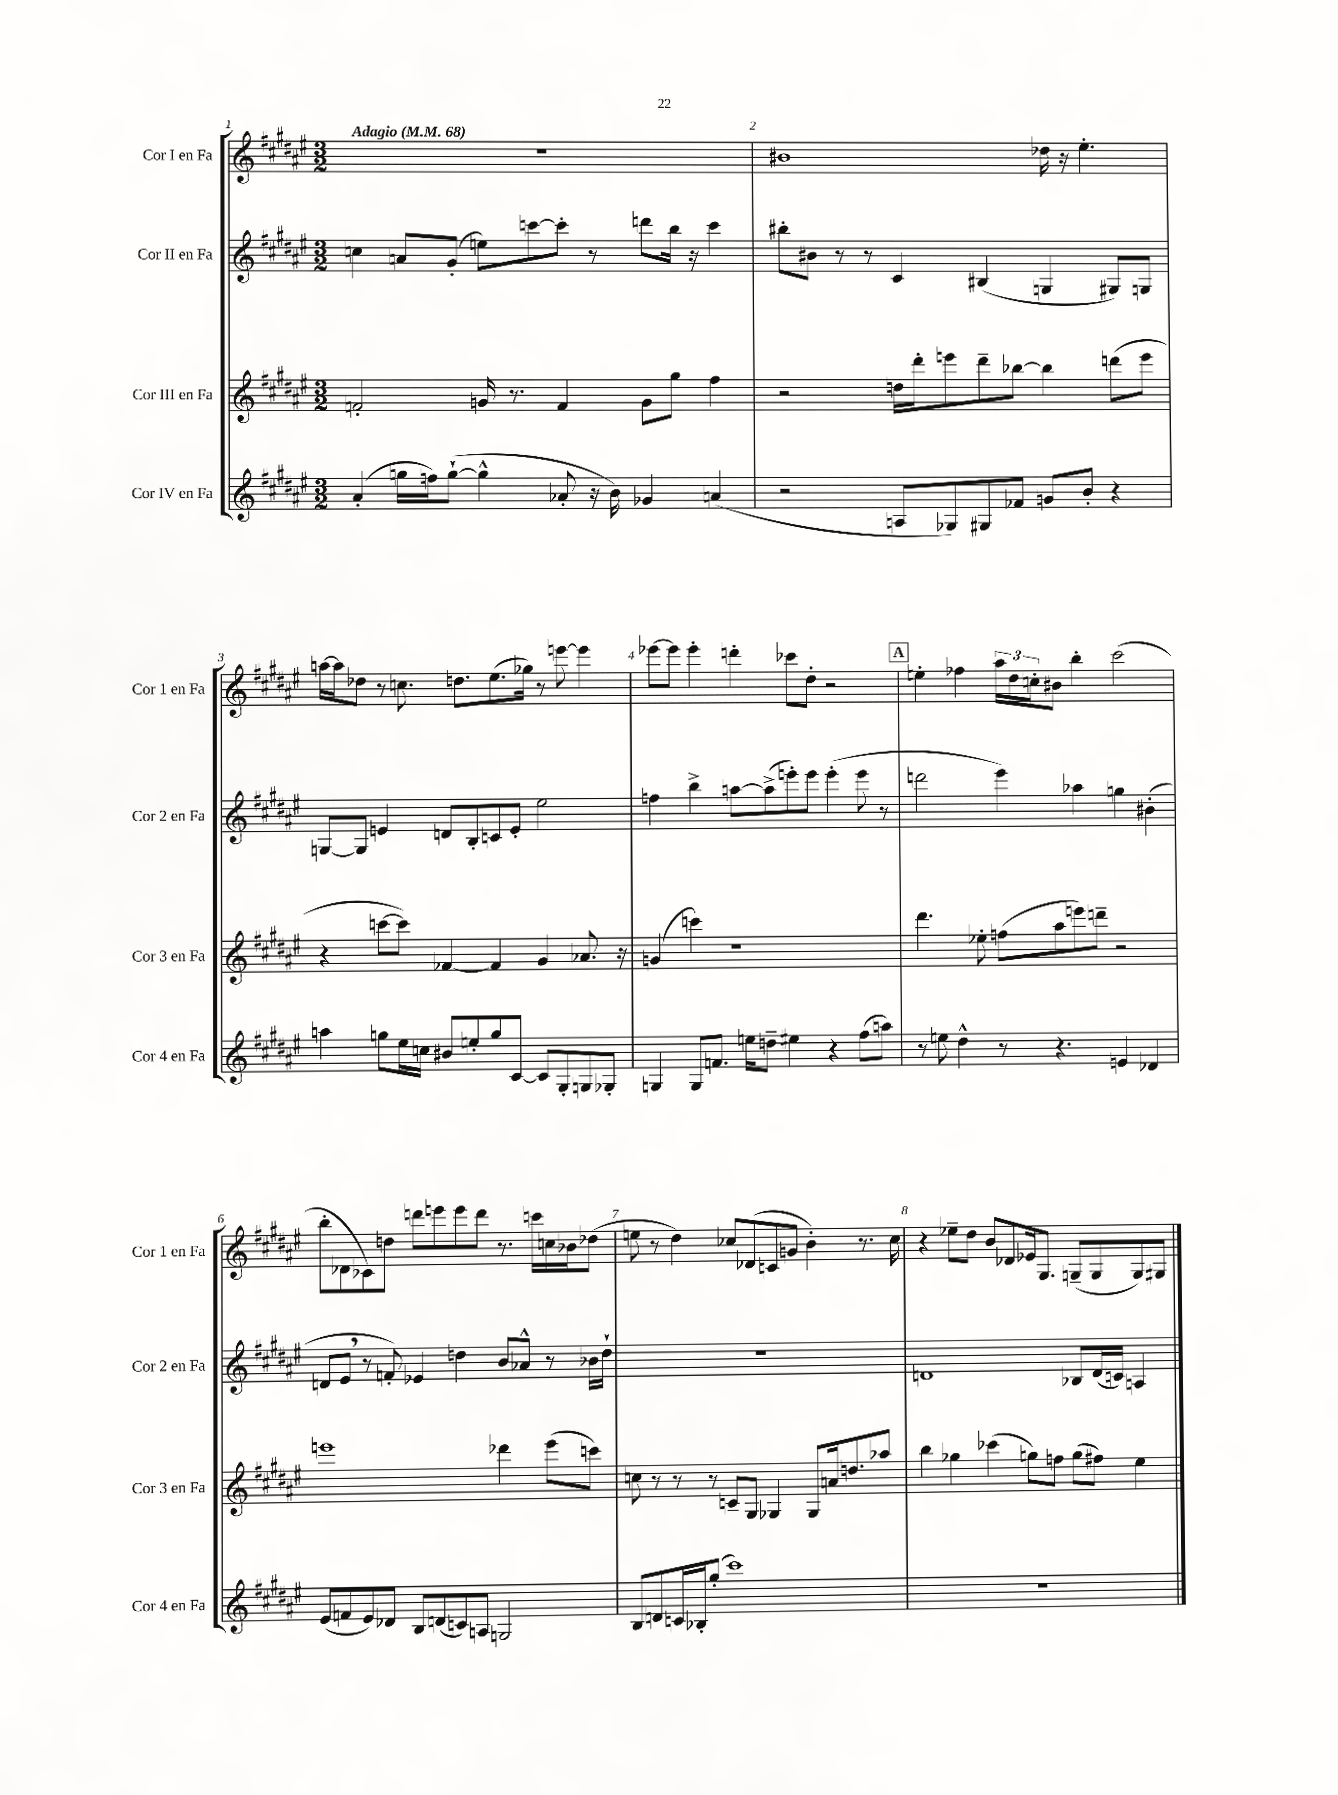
<<
\new StaffGroup <<
\new Staff = "s0" \with { instrumentName = "Cor I en Fa" shortInstrumentName = "Cor 1 en Fa" } {
    \clef treble \key fis \major \numericTimeSignature \time 3/2 \tempo "Adagio" 4 = 68
    R1. |
    bis'1 des''16 r16 eis''4.-. |
    a''16~ a''16 des''8 r8 c''8. d''8. eis''8.( ges''16) r8 e'''8~ e'''4 |
    ees'''8~ ees'''8 ees'''4-. d'''4-. ces'''8 dis''8-. r2 |
    \mark \markup { \box "A" } e''4-. fes''4 \tuplet 3/2 { ais''16 dis''16 c''16-. } bis'8 b''4-. cis'''2( |
    b''8-. des'8 ces'8) d''8 d'''8 e'''8 e'''8 d'''8 r8. c'''16 c''16 bes'16 des''8( |
    e''8 r8 dis''4) ces''8 des'8( c'8 g'8 b'4-.) r8. ces''16 |
    r4 ees''8-- dis''8 b'8 des'8 ees'16 gis8. g8--( g8 g8) gis8 \bar "|." |
}
\new Staff = "s1" \with { instrumentName = "Cor II en Fa" shortInstrumentName = "Cor 2 en Fa" } {
    \clef treble \key fis \major \numericTimeSignature \time 3/2
    c''4 a'8 gis'8-.( e''8) c'''8~ c'''8-. r8 d'''8 b''16 r16 c'''4 |
    bis''8-. bis'8 r8 r8 cis'4 bis4( g4 gis8) g8 |
    g8~ g8 e'4 d'8 b8-. c'8 e'8-. eis''2 |
    f''4 b''4-> a''8~ a''8->( e'''8-.) e'''8 e'''4-.( e'''8 r8 |
    \mark \markup { \box "A" } d'''2 eis'''4) aes''4 g''4 bis'4-.( |
    d'8 eis'8 \breathe r8 f'8-.) ees'4 d''4 b'8 aes'8-^ r8 bes'16 d''16-! |
    R1. |
    d'1 bes8 d'16( c'16) a4 \bar "|." |
}
\new Staff = "s2" \with { instrumentName = "Cor III en Fa" shortInstrumentName = "Cor 3 en Fa" } {
    \clef treble \key fis \major \numericTimeSignature \time 3/2
    f'2-. g'16 r8. f'4 g'8 gis''8 fis''4 |
    r2 d''16 dis'''16-. e'''8 dis'''8-- bes''8~ bes''4 d'''8( e'''8 |
    r4 c'''8~ c'''8) fes'4~ fes'4 gis'4 aes'8. r16 |
    g'4( c'''4) r1 |
    \mark \markup { \box "A" } dis'''4. ees''8-. f''8( ais''8 e'''8) d'''8-- r2 |
    e'''1 des'''4 e'''8( c'''8) |
    c''8 r8 r8 r8 c'8-- gis8 ges4 ges8 a'16 d''8. aes''8 |
    b''4 ges''4 ces'''4( g''8) f''8 g''8( fis''8) eis''4 \bar "|." |
}
\new Staff = "s3" \with { instrumentName = "Cor IV en Fa" shortInstrumentName = "Cor 4 en Fa" } {
    \clef treble \key fis \major \numericTimeSignature \time 3/2
    ais'4-.( g''16 f''16) g''8~-!( g''4-^ aes'8-. r16 b'16) ges'4 a'4( |
    r2 a8 ges8) gis8 fes'8 g'8 b'8-. r4 |
    a''4 g''8 eis''16 c''16 bis'8 e''8-. g''8 cis'8~ cis'8 gis8-. g8 ges8-. |
    g4 g8 f'8. e''16 d''8-- eis''4 r4 fis''8( a''8) |
    \mark \markup { \box "A" } r8 e''8 dis''4-^ r8 r4. e'4 des'4 |
    eis'8( f'8 eis'8) des'8 b8 d'8( c'8) a8 g2 |
    b8 d'8 c'16 bes16-. gis''8-.( cis'''1) |
    R1. \bar "|." |
}
>>
>>
\layout { \context { \Score \override BarNumber.break-visibility = ##(#f #t #t) barNumberVisibility = #all-bar-numbers-visible } }
